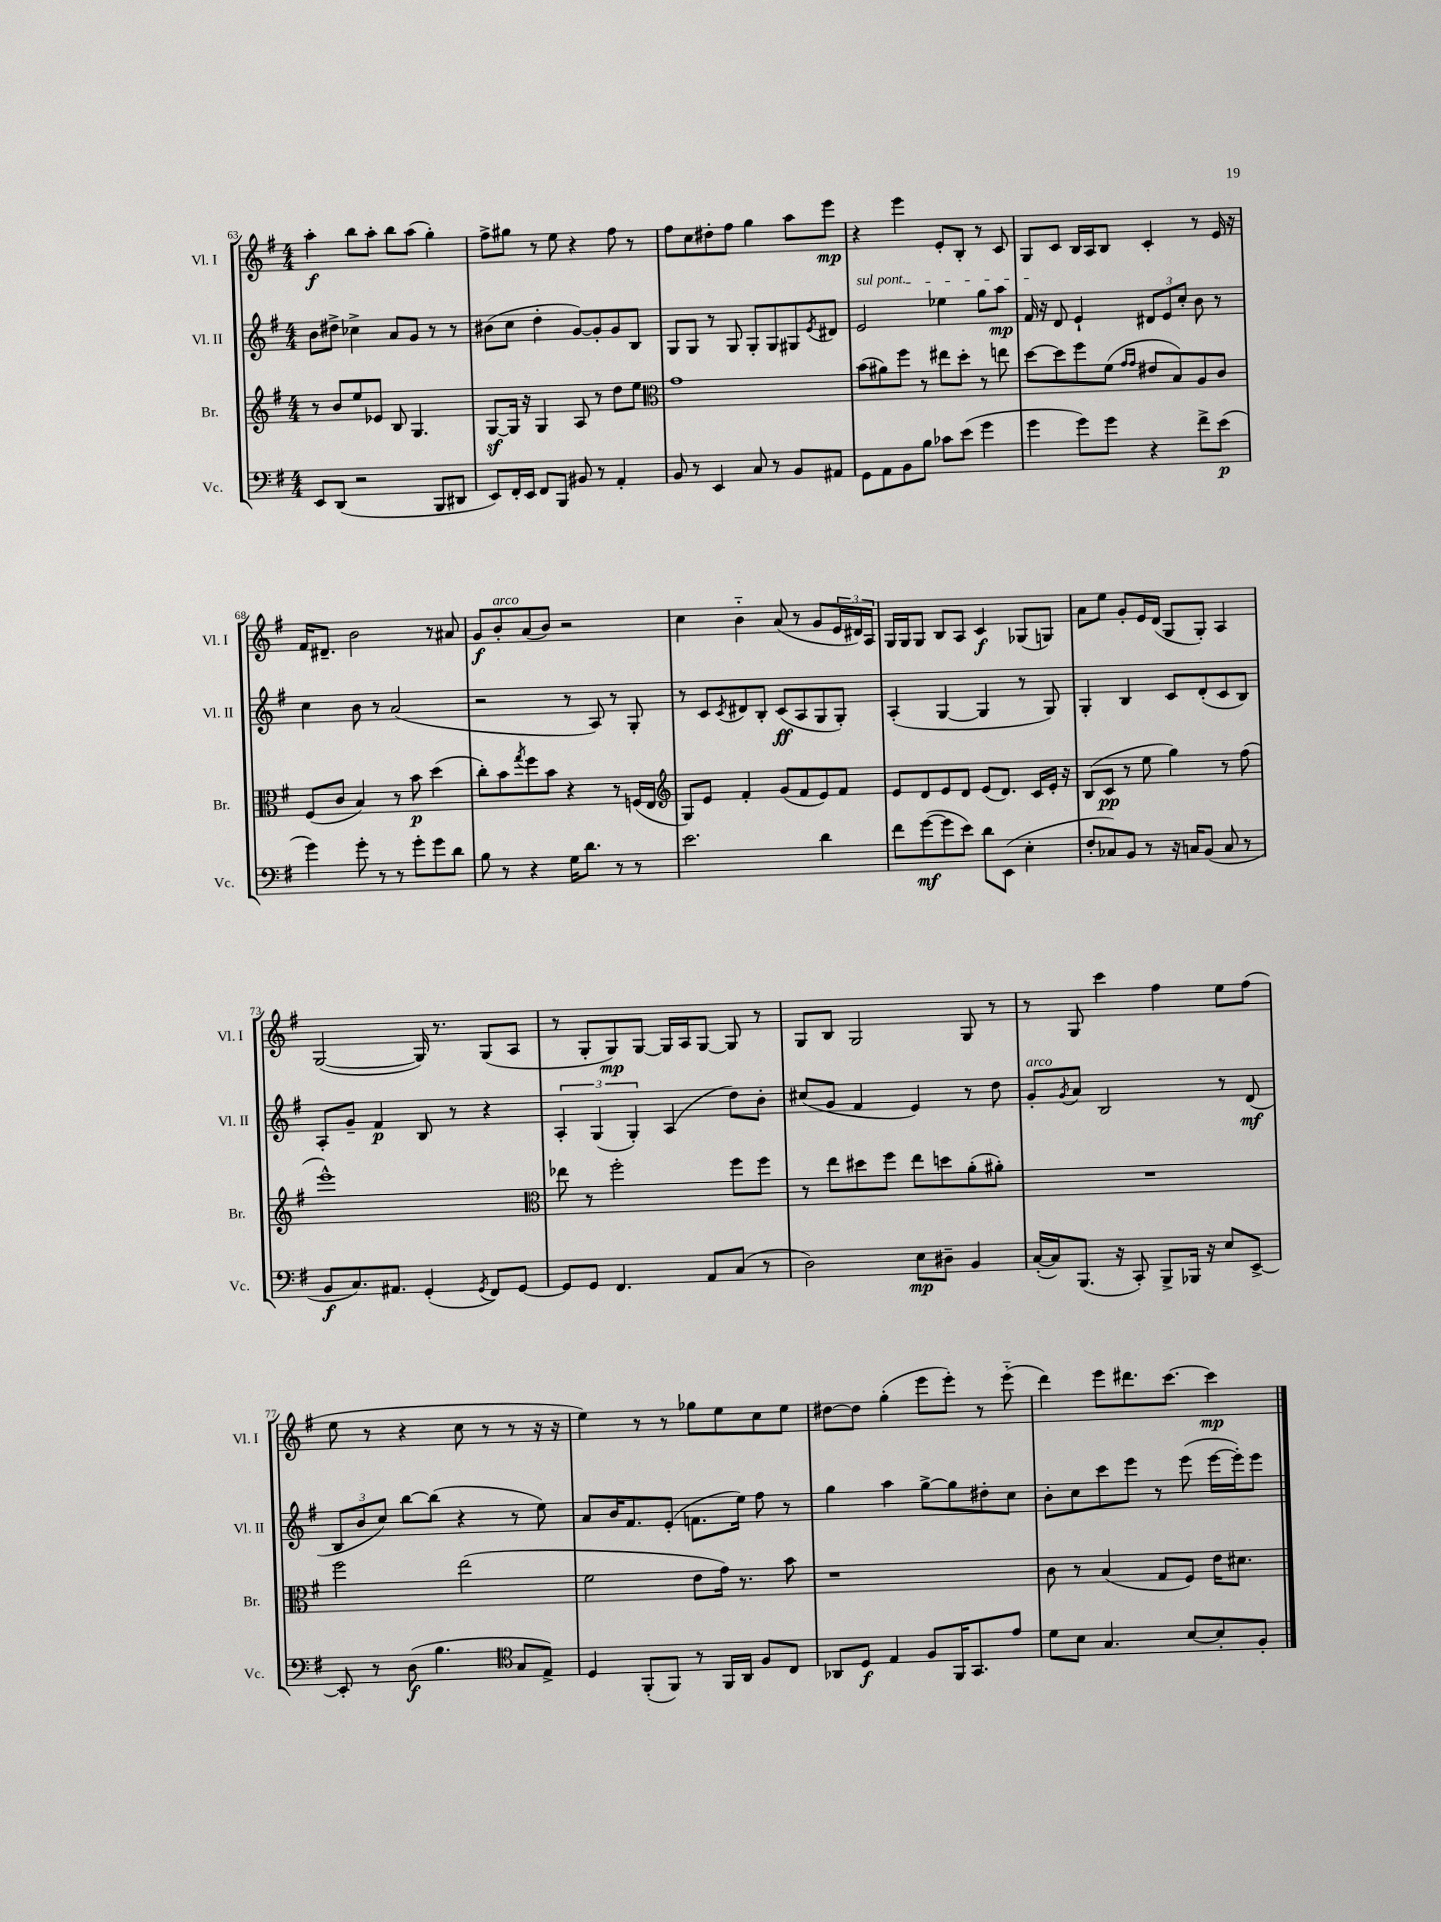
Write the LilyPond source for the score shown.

<<
\new StaffGroup <<
\new Staff = "s0" \with { instrumentName = "Vl. I" shortInstrumentName = "Vl. I" } {
    \clef treble \key g \major \numericTimeSignature \time 4/4
    a''4-.\f b''8 a''8-. b''8 a''8( g''4-.) |
    fis''8-> gis''8 r8 e''8 r4 fis''8 r8 |
    fis''8 c''8 dis''8-. fis''8 g''4 a''8 e'''8\mp |
    r4 e'''4 e'8-. b8-. r8 c'8 |
    g8 c'8 b16 a16 b8 c'4-. r8 e'16 r16 |
    fis'16 dis'8.-- b'2 r8 ais'8 |
    g'8\f b'8-.^\markup { \italic "arco" } a'8( b'8) r2 |
    c''4 b'4-_ a'8( r8 g'8 \tuplet 3/2 { e'16 dis'16) a16 } |
    g16 g16 g8 b8 a8 c'4\f ges8( g8) |
    a'8 e''8 g'8-. e'16 d'16( g8 g8-.) a4 |
    g2~( g16) r8. g8( a8 |
    r8 g8-. g8\mp) g8~ g16 a16 g8~ g8 r8 |
    g8 b8 g2 g8 r8 |
    r8 g8 c'''4 fis''4 e''8 fis''8( |
    e''8 r8 r4 c''8 r8 r8 r16 r16 |
    e''4) r8 r8 ges''8 e''8 c''8 e''8 |
    dis''8~ dis''8 g''4-.( e'''8 e'''8-.) r8 e'''8-_( |
    d'''4) e'''8 dis'''8. c'''8.~ c'''4\mp \bar "|." |
}
\new Staff = "s1" \with { instrumentName = "Vl. II" shortInstrumentName = "Vl. II" } {
    \clef treble \key g \major \numericTimeSignature \time 4/4
    b'8 dis''8-> ces''4-> a'8 g'8 r8 r8 |
    bis'8( c''8 d''4-. g'8~) g'8-. g'8 b8 |
    g8 g8 r8 g8 g8-. g8 gis8 \acciaccatura { e'8 } dis'8 |
    \once \override TextSpanner.bound-details.left.text = \markup { \italic "sul pont." } e'2\startTextSpan ees''4 g''8 a''8\mp |
    fis'16\stopTextSpan r16 d'8 e'4-! \tuplet 3/2 { dis'8 e'8 c''8-. } b'8 r8 |
    c''4 b'8 r8 a'2( |
    r2 r8 a8) r8 g8-. |
    r8 c'8 \acciaccatura { c'8 } dis'8 b8-. c'8\ff( a8 g8 g8-.) |
    a4-.( g4~ g4 r8 g8) |
    g4-. b4 c'8 d'8-.( c'8 b8) |
    a8-. g'8-- fis'4\p b8 r8 r4 |
    \tuplet 3/2 { a4-. g4( g4-.) } a4( d''8) b'8-. |
    cis''8( g'8 fis'4 e'4) r8 d''8 |
    g'8-.^\markup { \italic "arco" } \acciaccatura { g'8 } a'8 b2 r8 d'8\mf( |
    \tuplet 3/2 { b8 b'8 c''8) } b''8~ b''8( r4 r8 e''8) |
    a'8 b'16 fis'8. e'8-.( f'8. e''16) fis''8 r8 |
    g''4 a''4 g''8~-> g''8 dis''8-. c''8 |
    b'8-. c''8 c'''8 e'''8 r8 e'''8( e'''16~ e'''16-.) e'''8 \bar "|." |
}
\new Staff = "s2" \with { instrumentName = "Br." shortInstrumentName = "Br." } {
    \clef treble \key g \major \numericTimeSignature \time 4/4
    r8 b'8 e''8 ees'8 b8 g4. |
    g8~\sf g16 r16 g4 a8 r8 d''8 e''8 |
    \clef alto g'1 |
    b'8( ais'8) fis''8 r8 eis''8 d''8-. r8 e''8 |
    d''8~ d''8 fis''8 fis'8( \grace { g'16 g'16 } eis'8 b8) a8 c'8 |
    fis8( c'8 b4) r8 b'8\p d''4( |
    c''8-.) b'8 \acciaccatura { g''8 } fis''8 b'8 r4 r8 f16( e16 |
    \clef treble g8) e'8 fis'4-. g'8( fis'8 e'8) fis'8 |
    e'8 d'8 e'8 d'8 e'8( d'8.) c'16 e'16-. r16 |
    b8( c'8\pp r8 e''8 g''4) r8 fis''8( |
    e'''1-^) |
    \clef alto ees''8 r8 fis''2-. fis''8 fis''8 |
    r8 e''8 dis''8 fis''8 e''8 d''8 a'8-.( ais'8-.) |
    R1 |
    fis''2 e''2( |
    fis'2 e'8 g'16) r8. b'8 |
    r1 |
    c'8 r8 b4( g8 fis8) e'16 dis'8. \bar "|." |
}
\new Staff = "s3" \with { instrumentName = "Vc." shortInstrumentName = "Vc." } {
    \clef bass \key g \major \numericTimeSignature \time 4/4
    e,8 d,8( r2 b,,8 dis,8 |
    e,8) fis,16-. e,16 fis,8 b,,8 bis,8 r8 a,4-. |
    b,8 r8 e,4 c8 r8 b,8 ais,8 |
    g,8 a,8 b,8 b8 ces'8 e'8( g'4 |
    g'4 g'8) g'8 r4 fis'8-> e'8\p( |
    g'4) g'8-. r8 r8 g'8-. g'8 d'8 |
    b8 r8 r4 g16 d'8. r8 r8 |
    e'2. d'4 |
    fis'8 g'8~\mf( g'8 e'8) d'8 e,8( e4-. |
    fis8-. ces8) b,8 r8 r16 c16 b,8( c8 r8 |
    b,8\f c8.) ais,8. g,4-.( \acciaccatura { g,8 } fis,8) g,8~ |
    g,8 g,8 fis,4. a,8 c8( r8 |
    d2) e8\mp dis8-- b,4 |
    c16~-.( c16) b,,8.( r16 c,8-.) b,,8-> bes,,16 r16 e8 e,8~-> |
    e,8-. r8 d8\f( b4. \clef tenor g8 e8->) |
    d4 fis,8-.( fis,8) r8 fis,16 a,16 fis8 c8 |
    aes,8 d8\f e4 fis8 fis,16 g,8. e'8 |
    d'8 b8 g4. b8~ b8-. fis8-. \bar "|." |
}
>>
>>
\layout { \context { \Score currentBarNumber = #63 } }
